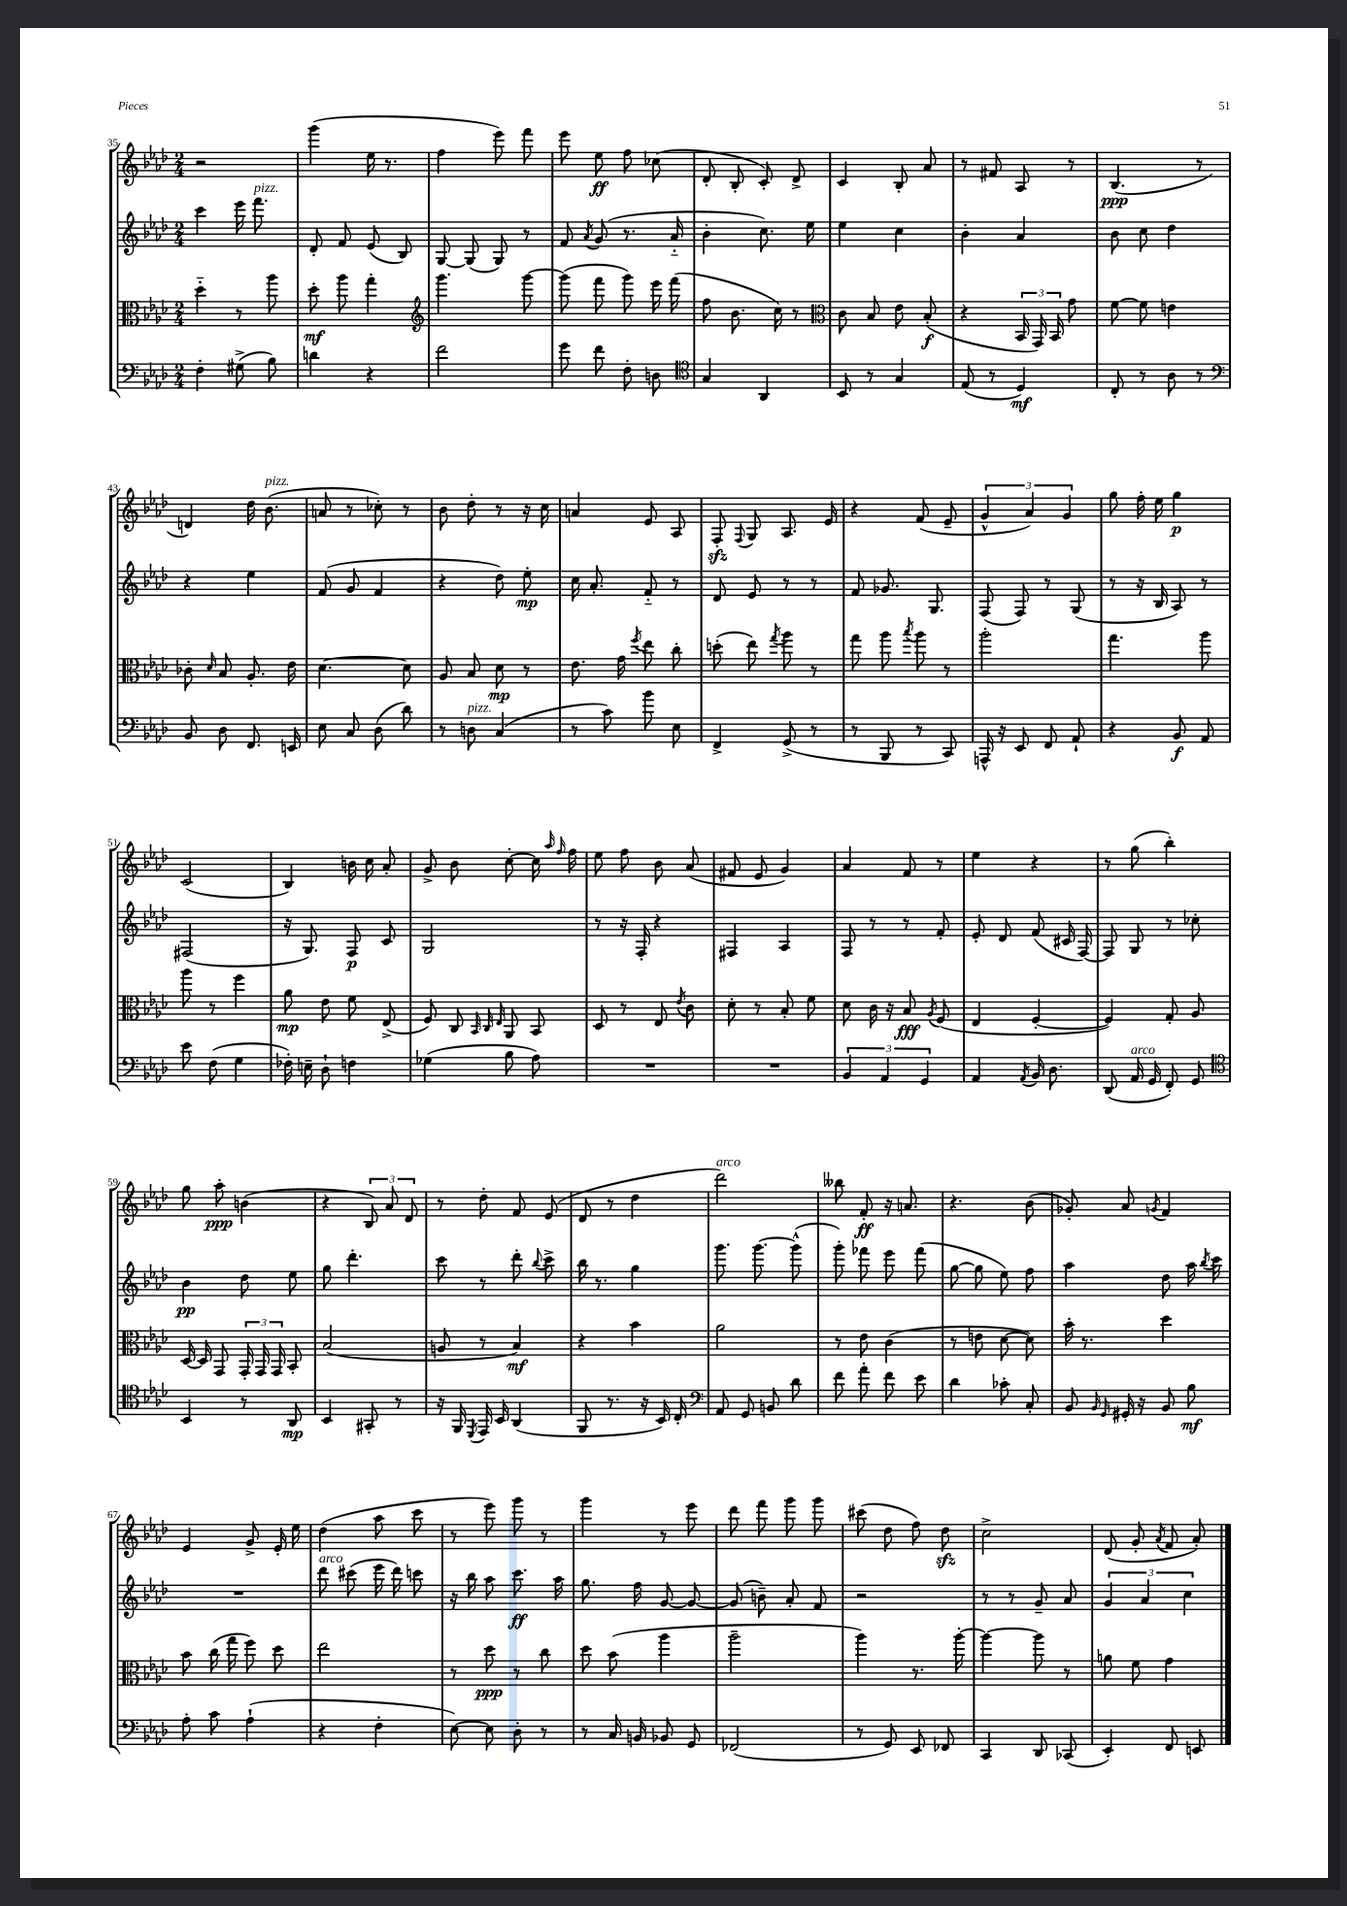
<<
\new StaffGroup <<
\new Staff = "s0" {
    \clef treble \key aes \major \numericTimeSignature \time 2/4
    \autoBeamOff r2 |
    g'''4( ees''16 r8. |
    f''4 ees'''8) f'''8 |
    ees'''8 ees''8\ff f''8 ces''8( |
    des'8-. bes8-. c'8-.) des'8-> |
    c'4 bes8-. aes'8 |
    r8 fis'8 aes8 r8 |
    bes4.\ppp( r8 |
    d'4) des''16 bes'8.^\markup { \italic "pizz." }( |
    a'8 r8 ces''8-.) r8 |
    bes'8 des''8-. r8 r16 c''16 |
    a'4 ees'8 aes8 |
    f8-.\sfz \appoggiatura { f8 } g8 aes8. ees'16 |
    r4 f'8( ees'8-- |
    \tuplet 3/2 { g'4-^ aes'4) g'4 } |
    g''8 f''16-. ees''16 g''4\p |
    c'2( |
    bes4) b'16 c''16 aes'8-. |
    g'8-> bes'8 c''8~-. c''16 \grace { aes''16 f''16 } f''16 |
    ees''8 f''8 bes'8 aes'8( |
    fis'8 ees'8 g'4) |
    aes'4 f'8 r8 |
    ees''4 r4 |
    r8 g''8( bes''4-.) |
    g''8 aes''8-.\ppp b'4( |
    r4 \tuplet 3/2 { bes8) aes'8 des'8 } |
    r8 des''8-. f'8 ees'8( |
    des'8 r8 des''4 |
    des'''2^\markup { \italic "arco" }) |
    beses''8 f'8-.\ff r16 a'8. |
    r4. bes'8( |
    ges'8-.) aes'8 \acciaccatura { g'8 } f'4 |
    ees'4 g'8-> ees'16-. ees''16 |
    des''4( aes''8 c'''8 |
    r8 ees'''8) g'''8 r8 |
    g'''4 r8 ees'''8 |
    des'''8 f'''8 g'''8 g'''8 |
    cis'''8( des''8 f''8) des''8\sfz |
    c''2-> |
    des'8( g'8-. \acciaccatura { aes'8 } f'8 aes'8-.) \bar "|." |
}
\new Staff = "s1" {
    \clef treble \key aes \major \numericTimeSignature \time 2/4
    \autoBeamOff c'''4 ees'''16 f'''8.^\markup { \italic "pizz." } |
    des'8-. f'8 ees'8( bes8) |
    g8~ g8( g8) r8 |
    f'8 \acciaccatura { aes'8 } g'8( r8. aes'16-_ |
    bes'4-. c''8.) ees''16 |
    ees''4 c''4 |
    bes'4-. aes'4 |
    bes'8 c''8 des''4 |
    r4 ees''4 |
    f'8( g'8 f'4 |
    r4 des''8) ees''8-.\mp |
    c''16 aes'8.-. f'8-_ r8 |
    des'8 ees'8 r8 r8 |
    f'8 ges'8. g8. |
    f8( f8) r8 g8( |
    r8 r16 bes16 aes8) r8 |
    fis2( |
    r16 g8.) f8\p c'8 |
    g2 |
    r8 r16 f16-. r4 |
    fis4 aes4 |
    f8 r8 r8 f'8-. |
    ees'8-. des'8 f'8( cis'16 f16~) |
    f8 g8 r8 ces''8-. |
    bes'4\pp des''8 ees''8 |
    g''8 des'''4.-. |
    c'''8 r8 des'''8-. \appoggiatura { bes''8 } c'''8-> |
    bes''16 r8. g''4 |
    g'''8. g'''8.~ g'''8-^( |
    g'''8-.) fes'''8 ees'''8 fes'''8( |
    g''8~ g''8 ees''8) f''8 |
    aes''4 des''8 aes''16 \acciaccatura { bes''8 } c'''16 |
    R2 |
    des'''8^\markup { \italic "arco" } cis'''8( ees'''16 des'''16) c'''8 |
    r16 bes''16 aes''8 c'''8.\ff aes''16 |
    g''8. f''16 g'8~ g'8~ |
    g'8( b'8--) aes'8-. f'8 |
    r2 |
    r8 r8 g'8-- aes'8 |
    \tuplet 3/2 { g'4 aes'4 c''4 } \bar "|." |
}
\new Staff = "s2" {
    \clef alto \key aes \major \numericTimeSignature \time 2/4
    \autoBeamOff des''4-_ r8 aes''8 |
    des''8-.\mf aes''8 g''4-. |
    \clef treble g'''4. g'''8~ |
    g'''8( f'''8 g'''8) ees'''16 f'''16( |
    f''8 bes'8. c''16) r8 |
    \clef alto c'8 bes8 ees'8 bes8-.\f( |
    r4 \tuplet 3/2 { bes,16 g,16) bes,16 } g'8 |
    f'8~ f'8 e'4 |
    ces'8-. \grace { des'16 } bes8 aes8.-. ees'16 |
    des'4.~ des'8 |
    aes8 bes8 des'8\mp r8 |
    ees'8. g'16 \acciaccatura { f''8 } ees''8 c''8-. |
    d''8-.( ees''8) \acciaccatura { g''8 } aes''8 r8 |
    g''8 aes''8 \acciaccatura { bes''8 } aes''8 r8 |
    aes''2-. |
    g''4. aes''8 |
    aes''8 r8 f''4 |
    aes'8\mp ees'8 f'8 ees8->( |
    f8) c8 \grace { bes,32 c32 ees32 } aes,8 bes,8 |
    des8 r8 ees8 \acciaccatura { ees'8 } c'8 |
    des'8-. r8 bes8-. f'8 |
    des'8 c'16 r16 bes8\fff \acciaccatura { aes8 } f8( |
    ees4 f4~-. |
    f4) g8-. aes8 |
    des16~ des16 g,8 \tuplet 3/2 { g,16-. g,16 g,16 } bes,8-. |
    bes2( |
    a8 r8 bes4\mf) |
    r4 bes'4 |
    aes'2 |
    r8 ees'8 c'4( |
    r8 e'8 des'8~ des'8) |
    bes'16-. r8. des''4 |
    bes'8 c''16( g''16 f''8) des''8 |
    ees''2 |
    r8 des''8\ppp r8 c''8 |
    des''8 bes'8( aes''4 |
    aes''2-- |
    aes''4) r8. aes''16~-. |
    aes''4~ aes''8 r8 |
    a'8 f'8 g'4 \bar "|." |
}
\new Staff = "s3" {
    \clef bass \key aes \major \numericTimeSignature \time 2/4
    \autoBeamOff f4-. gis8->( bes8) |
    d'4 r4 |
    f'2 |
    g'8 f'8 f8-. d8 |
    \clef tenor g4 aes,4 |
    bes,8 r8 g4 |
    ees8( r8 des4\mf) |
    c8-. r8 aes8 r8 |
    \clef bass bes,8 des8 f,8. e,16 |
    ees8 c8 des8( des'8) |
    r8 d8^\markup { \italic "pizz." } c4( |
    r8 c'8) bes'8 ees8 |
    f,4-> g,8->( r8 |
    r8 bes,,8 r8 c,8) |
    a,,16-^ r16 ees,8 f,8 aes,8-! |
    r4 bes,8\f aes,8 |
    ees'8 f8( g4 |
    fes16-.) e16-- des8-! f4 |
    ges4( bes8 aes8) |
    R2 |
    R2 |
    \tuplet 3/2 { bes,4 aes,4 g,4 } |
    aes,4 \acciaccatura { aes,8 } bes,16 des8. |
    des,8( aes,16^\markup { \italic "arco" } g,16 f,8-.) g,8 |
    \clef tenor bes,4 r8 aes,8\mp |
    bes,4 gis,8-. r8 |
    r16 f,16 \acciaccatura { des,8 } ees,16 bes,16 aes,4( |
    f,8 r8. r16 bes,16) c16-. |
    \clef bass aes,8 g,8 b,8 des'8 |
    f'8 aes'8-. f'8 ees'8 |
    des'4 ces'8-. c8-. |
    bes,8 \grace { bes,16 g,16 } gis,16-. r16 bes,8 bes8\mf |
    aes8-. c'8 aes4-!( |
    r4 f4-. |
    ees8~) ees8 des8-. r8 |
    r8 c16 b,16 bes,8 g,8 |
    fes,2( |
    r8 g,8) ees,8 fes,8 |
    c,4 des,8 ces,8( |
    ees,4-.) f,8 e,8 \bar "|." |
}
>>
>>
\layout { \context { \Score currentBarNumber = #35 } }
